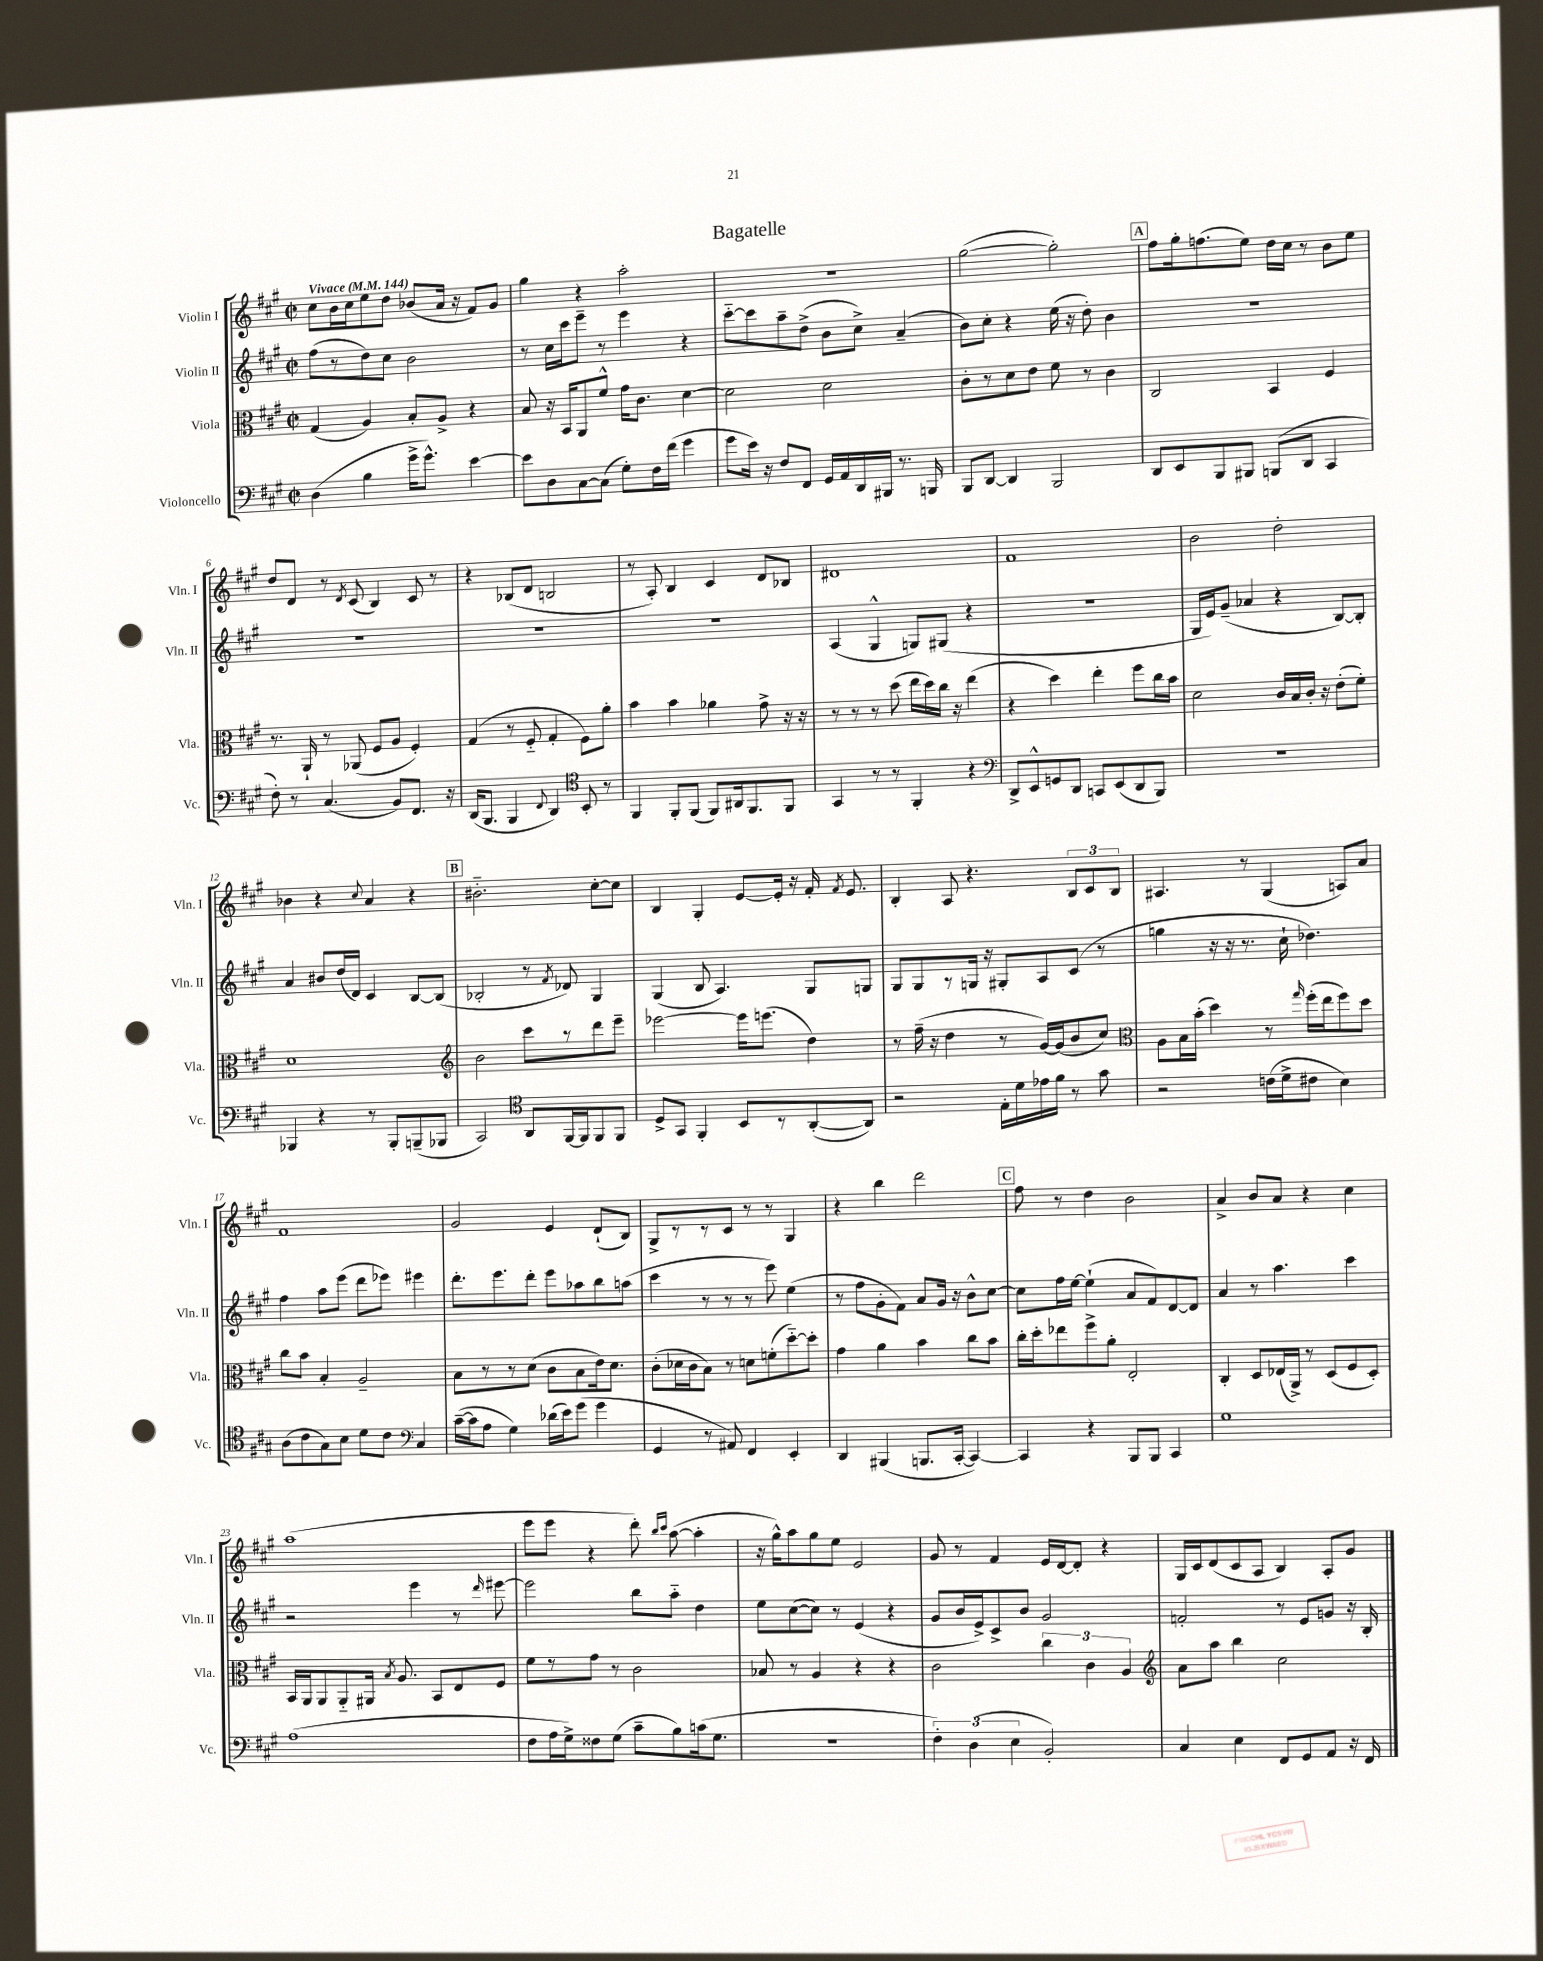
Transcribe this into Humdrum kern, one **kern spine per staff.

**kern	**kern	**kern	**kern
*part4	*part3	*part2	*part1
*staff4	*staff3	*staff2	*staff1
*I"Violoncello	*I"Viola	*I"Violin II	*I"Violin I
*I'Vc.	*I'Vla.	*I'Vln. II	*I'Vln. I
*clefF4	*clefC3	*clefG2	*clefG2
*k[f#c#g#]	*k[f#c#g#]	*k[f#c#g#]	*k[f#c#g#]
*M2/2	*M2/2	*M2/2	*M2/2
*met(c|)	*met(c|)	*met(c|)	*met(c|)
*MM144	*MM144	*MM144	*MM144
=1	=1	=1	=1
!	!	!	!LO:TX:a:B:t=Vivace
(4D\	(4G#/	(8ff#\L	8cc#\L
.	.	8r	16b\L
.	.	.	16cc#\J
4B\	4A/)	8dd\)	8ee\
.	.	8cc#\J	8dd\J
16g#^\KL	8B'/L	2b\	(8b-X/L
8.g#^^\J)	.	.	.
.	8A^/J	.	16a/Jk
.	.	.	16r
[4e\	4r	.	8f#/L)
.	.	.	8g#/J
=2	=2	=2	=2
8e\L]	8B/	8r	4gg#\
8D\	16r	16cc#\LL	.
.	16BB/KL	16ccc#\J	.
[8C#\	8AA/	8eee~\J	4r
(8C#\J]	8f#^^/J	8r	.
8G#'\L)	16g#\KL	4eee\	2aa'\
.	8.c#\J	.	.
16F#\L	.	.	.
(16f#\JJ	.	.	.
4g#\	[4d\	4r	.
=3	=3	=3	=3
8g#\L	2d\]	[8ccc#\L	1r
16e\Jk)	.	8ccc#\]	.
16r	.	.	.
8F#/L	.	8aa~\	.
8FF#/J	.	(8dd^\J	.
16GG#/LL	2d\	8b\L	.
16AA/	.	.	.
16DD/	.	8cc#^\J)	.
16BBB#X/JJ	.	.	.
8.r	.	(4a~/	.
16BBBn/	.	.	.
=4	=4	=4	=4
8BBB/L	8c#'\L	8b\L)	([2gg#\
[8DD/J	8r	8cc#'\J	.
4DD/]	8d\	4r	.
.	8e\J	.	.
2BBB/	8f#\	(16ee\	2gg#'\])
.	.	16r	.
.	8r	8dd'\)	.
.	4c#\	4b\	.
!!LO:REH:place=s1:t=A
=5	=5	=5	=5
8DD/L	2C#/	1r	8ff#\L
8EE/	.	.	16gg#'\k
.	.	.	(8.ffn\
8BBB/	.	.	.
8BBB#X/J	.	.	8ee\J)
(8BBBn/L	4BB/	.	16dd\LL
.	.	.	16cc#\JJ
8DD/J	.	.	8r
4CC#/	4F#/	.	8b\L
.	.	.	8ee\J
!!LO:LB:g=z
=6	=6	=6	=6
8F#'\)	8.r	1r	8dd/L
8r	.	.	8d/J
.	16AA`/	.	.
(4.C#/	8r	.	8r
.	.	.	8qd/
.	(8AA-X/	.	(8c#/
.	8F#/L	.	4B/)
8BB/L)	8A/J	.	.
8.FF#/J	4F#'/)	.	8c#/
.	.	.	8r
16r	.	.	.
=7	=7	=7	=7
(16DD/KL	(4G#/	1r	4r
8.BBB/J	.	.	.
4BBB/	8r	.	(8B-X/L
.	8F#/	.	8d/J
8qqFF#/	.	.	.
4DD/)	4G#'/	.	2Bn/
*clefC4	*	*	*
8BB'/	8F#\L)	.	.
8r	8a'\J	.	.
=8	=8	=8	=8
4FF#/	4b\	1r	8r
.	.	.	8A'/)
8FF#'/L	4b\	.	4B/
(8FF#/J	.	.	.
8FF#/L)	4a-X\	.	4c#/
16AA#X/k	.	.	.
8.FF#/	.	.	.
.	8g#^\	.	8d/L
8FF#/J	16r	.	8B-X/J
.	16r	.	.
=9	=9	=9	=9
4GG#/	8r	(4A/	1d#X
.	8r	.	.
8r	8r	4G#^^/	.
8r	(8dd\	.	.
4FF#'/	16ee\LL	8Gn/L)	.
.	16dd\)	.	.
.	16cc#\JJ	(8G#X/J	.
.	16r	.	.
4r	(4ee\	4r	.
=10	=10	=10	=10
*clefF4	*	*	*
8DD^/L	4r	1r	1f#
8EE^^/	.	.	.
8GGn/	4dd\)	.	.
8DD/J	.	.	.
8CCn/L	4ee'\	.	.
(8EE/	.	.	.
8DD/	8ff#\L	.	.
8BBB/J)	16cc#\L	.	.
.	16b\JJ	.	.
=11	=11	=11	=11
1r	2d\	16G#/LL	2b\
.	.	16e/J)	.
.	.	(8g#~/J	.
.	.	4a-X/	.
.	16c#/LL	4r	2dd'\
.	16B/	.	.
.	16c#'/JJ	.	.
.	16r	.	.
.	(8e'\L	[8B/L)	.
.	8f#'\J)	8B'/J]	.
!!LO:LB:g=z
=12	=12	=12	=12
4BBB-X/	1d	4a/	4b-X\
4r	.	8b#X/L	4r
.	.	(16dd/L	.
.	.	16d/JJ)	.
.	.	.	8qqcc#/
8r	.	4c#/	4a/
8BBB-'/L	.	.	.
(8BBBn~/	.	[8B/L	4r
8BBB-X/J	.	(8B/J]	.
!!LO:REH:place=s1:t=B
=13	=13	=13	=13
*	*clefG2	*	*
2CC#/)	2b\	2B-X'/	2.b#X\
*clefC4	*	*	*
8AA/L	8ccc#\L	8r	.
.	.	8qf#/	.
[16FF#/L	8r	8d-X/)	.
16FF#/J]	.	.	.
8FF#/	8ddd\	4G#/	[8cc#'\L
8FF#/J	8eee~\J	.	8cc#\J]
=14	=14	=14	=14
8D^/L	[2eee-X\	(4G#/	4B/
8GG#/J	.	.	.
4FF#'/	.	8B/	4G#'/
.	.	4.A/)	.
8BB/L	16eee-\KL]	.	[8e/L
.	(8.eeen\J	.	.
8r	.	.	16e'/Jk]
.	.	.	16r
([8AA'/	4dd\)	8G#/L	16f#'/
.	.	.	8qf#/
.	.	.	8.e/
8AA/J])	.	8Gn/J	.
=15	=15	=15	=15
2r	8r	8G#/L	4B'/
.	(16ff#~\	8G#/	.
.	16r	.	.
.	4dd\	8r	8A/
.	.	16Gn/Jk	4.r
.	.	16r	.
16E'\LL	8r	8G#X'/L	.
16d\	.	.	.
16e-X\	[16g#/LL)	8A/	.
16f#\JJ	(16g#/J]	.	.
8r	8b/	(8c#/J	12B/L
.	.	.	12c#/
8g#\	8cc#/J)	8r	.
.	.	.	12B/J
=16	=16	=16	=16
*	*clefC3	*	*
2r	8A\L	4ggn\	4.A#X/
.	16B\L	.	.
.	(16b'\JJ	.	.
.	4dd\)	16r	.
.	.	16r	.
.	.	8.r	8r
(16cn\LL	8r	.	(4G#/
16d^\J	.	16cc#`\	.
.	16qqgg#/	.	.
8c#X\J	(16ff#'\LL	4.dd-X\)	.
.	16ee\J	.	.
4B\)	8ff#\)	.	8An/L)
.	8dd\J	.	8a/J
!!LO:LB:g=z
=17	=17	=17	=17
(8A\L	8cc#\L	4ff#\	1f#
8c#\	8b\J	.	.
8G#\)	4B'/	8aa\L	.
8B\J	.	(8eee\J	.
8d\L	2A~/	8ddd\L	.
8c#\J	.	8eee-X\J)	.
*clefF4	*	*	*
4C#/	.	4eee#X\	.
=18	=18	=18	=18
([16c#~\LL	8B\L	8.ddd'\L	2g#/
16c#\J]	.	.	.
8A\J	8r	.	.
.	.	8.eee\	.
4G#\)	8r	.	.
.	(8d\J	8ddd'\J	.
(16d-X\LL	8c#\L	8eee\L	4e/
16e\J)	.	.	.
(8g#\J	8B\	8aa-X\	.
4g#\	16e\k)	8bb\	(8d`/L
.	8.d\J	.	.
.	.	(8aan\J	8B/J)
=19	=19	=19	=19
4GG#/	(8c#'\L	4ccc#\	8G#^/L
.	16d-X\L	.	8r
.	16c#\J	.	.
8r	8B\J)	8r	8r
8AA#X/)	8r	8r	8c#/J
4FF#/	8dn\L	8r	8r
.	(8fn'\	8eee\)	8r
4EE'/	[8dd\)	(4ee\	4G#/
.	8dd'\J]	.	.
=20	=20	=20	=20
4DD/	4g#\	8r	4r
.	.	8ff#\L	.
(4BBB#X/	4a\	8g#'\	4bb\
.	.	8f#\J)	.
8.BBBn/L	4b\	8a/L	2ddd\
.	.	16g#/Jk	.
[16CC#'/Jk	.	16r	.
4CC#/_)	8cc#\L	8b^^\L	.
.	8b\J	[8cc#\J	.
!!LO:REH:place=s1:t=C
=21	=21	=21	=21
4CC#/]	16cc#'\LL	8cc#\L]	8ff#\
.	16dd'\J	.	.
.	8ee-X\	16ff#\L	8r
.	.	[16ee\JJ	.
4r	8ff#^\	(4ee`\]	4dd\
.	8a'\J	.	.
8BBB/L	2E'/	8a/L	2b\
8BBB/J	.	8f#/)	.
4CC#/	.	[8d/	.
.	.	8d/J]	.
=22	=22	=22	=22
1G#	4C#'/	4a/	4a^/
.	8D/L	8r	8b/L
.	(16E-X/L	4.aa\	8a/J
.	16AA^/JJ)	.	.
.	8r	.	4r
.	(8D/L	.	.
.	8F#/	4ccc#\	4cc#\
.	8D'/J)	.	.
!!LO:LB:g=z
=23	=23	=23	=23
(1A	16BB/LL	2r	(1aa
.	16AA/J	.	.
.	8AA/	.	.
.	8AA/	.	.
.	16AA#X/Jk	.	.
.	8qB/	.	.
.	8.A/	.	.
.	.	4eee\	.
.	8BB/L	.	.
.	8E/	8r	.
.	.	16qqddd/	.
.	8F#/J	[8eee#X\	.
=24	=24	=24	=24
8F#\L	8f#\L	2eee#\]	8eee\L
16A\L	8r	.	8eee\J
16G#^\J)	.	.	.
8F##X\	8g#\J	.	4r
(8G#\J	8r	.	.
8c#~\L	2c#\	8bb\L	8ddd'\)
.	.	.	16qqbb/LL
.	.	.	16qqccc#/JJ
8B\)	.	8aa\J	([8aa\
(16cn\k	.	4dd\	4aa'\]
8.G#\J	.	.	.
=25	=25	=25	=25
1r	8B-X/	8ee\L	16r
.	.	.	16gg#^^\KL)
.	8r	([8cc#\	8aa\
.	4A/	8cc#\J])	8gg#\
.	.	8r	8ee\J
.	4r	(4e/	2e/
.	4r	4r	.
=26	=26	=26	=26
6F#'\)	2c#\	8g#/L	8g#/
.	.	16b/L	8r
(6D\	.	.	.
.	.	16e^/J)	.
.	.	8c#^/	4f#/
6E\	.	.	.
.	.	8b/J	.
2BB'/)	6cc#\	2g#/	16e/LL
.	.	.	[16d/J
.	.	.	8d'/J]
.	6c#\	.	.
.	.	.	4r
.	6A/	.	.
=27	=27	=27	=27
*	*clefG2	*	*
4C#/	8a\L	2fn'/	16G#/LL
.	.	.	16c#/J
.	8aa\J	.	(8d/
4E\	4bb\	.	8c#/
.	.	.	8A/J
8FF#/L	2cc#\	8r	4B/)
8GG#/	.	8e/L	.
8AA/J	.	8gn/J	8A'/L
16r	.	16r	8g#/J
16FF#/	.	16B'/	.
==	==	==	==
*-	*-	*-	*-
